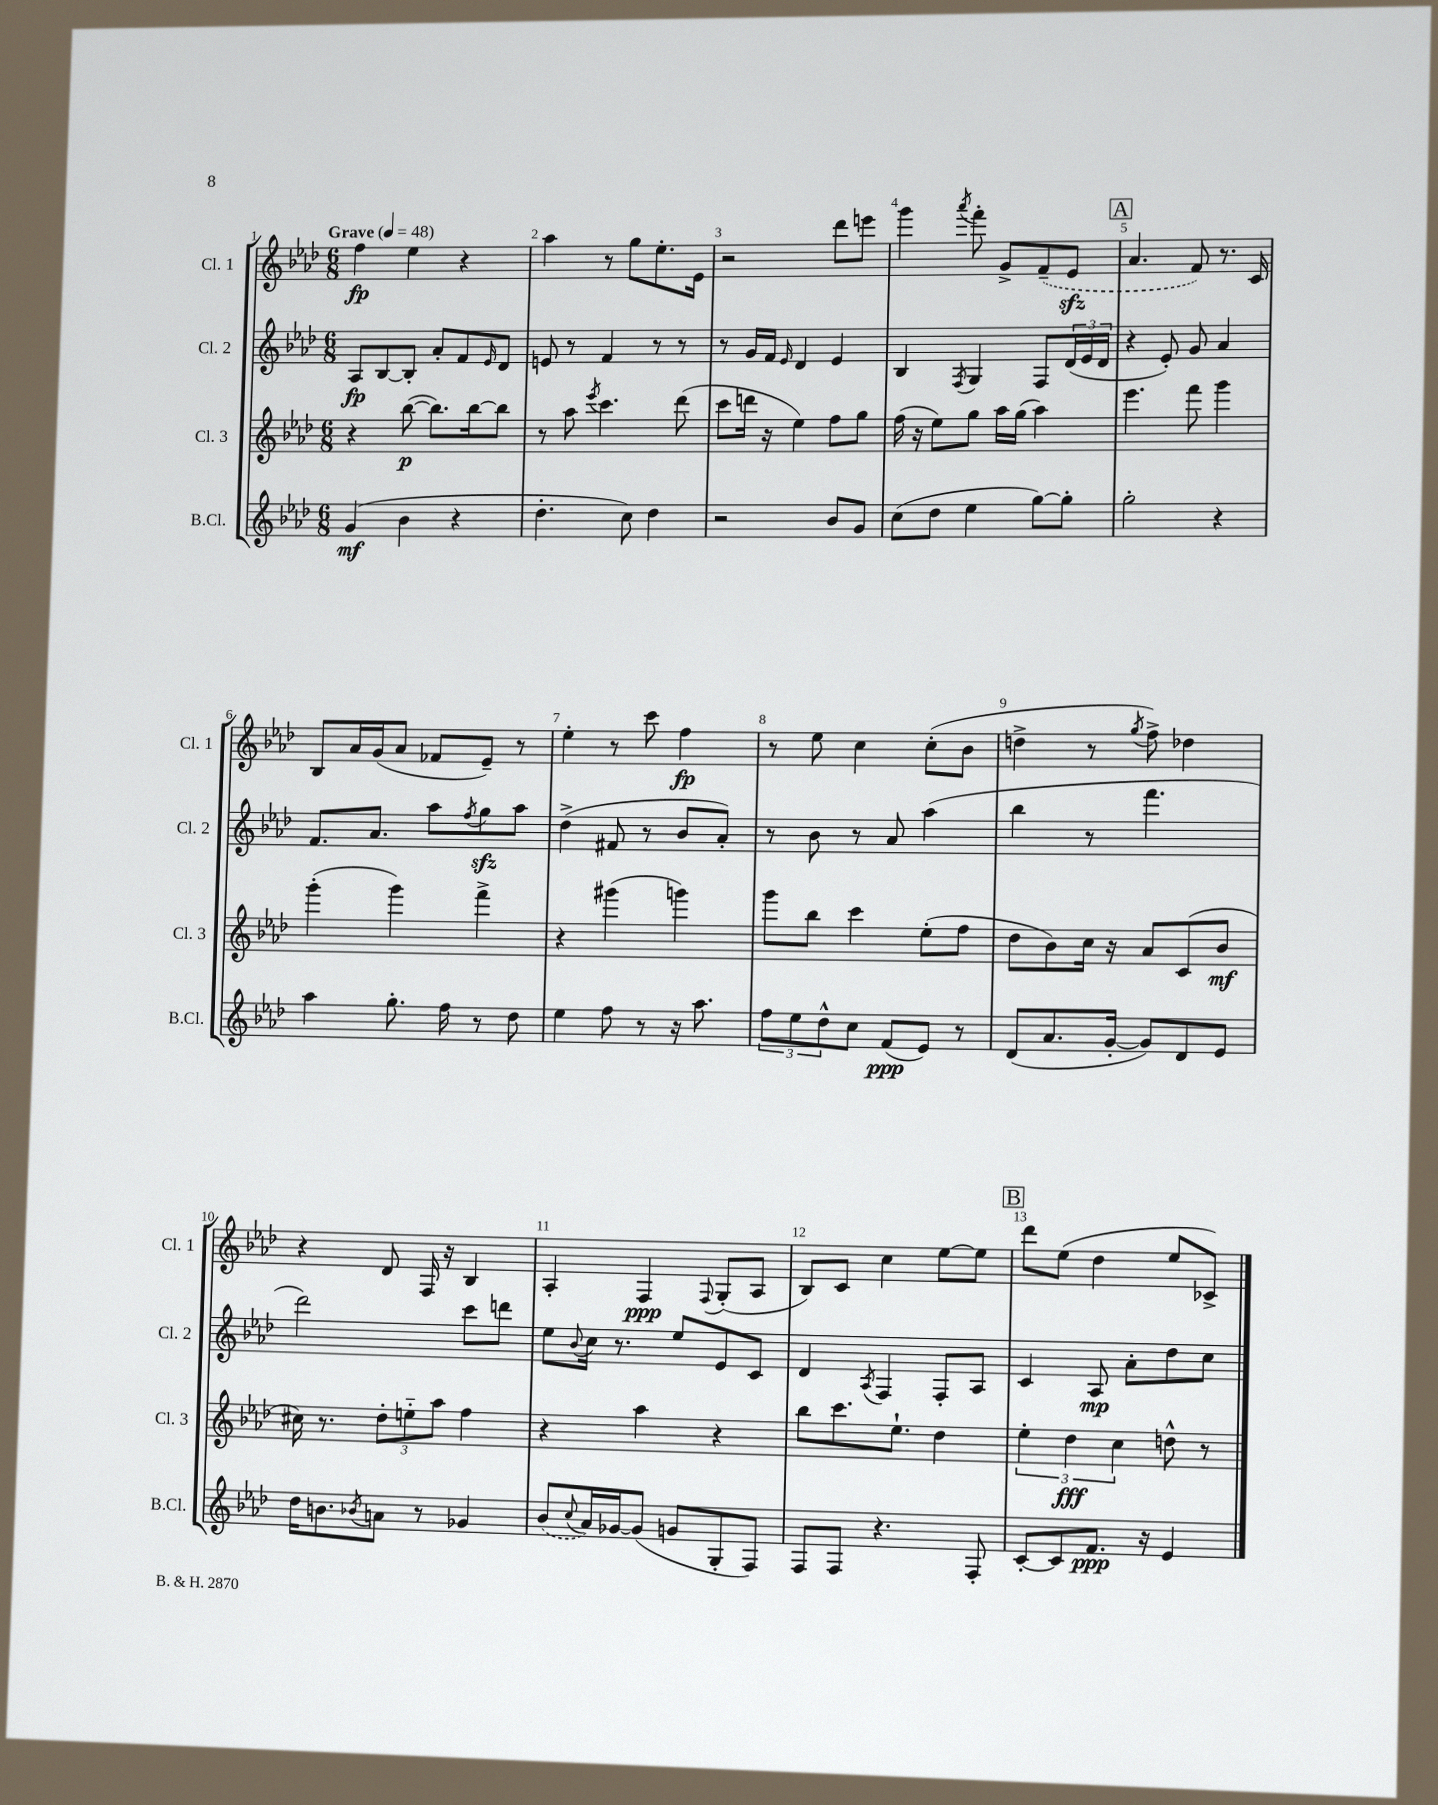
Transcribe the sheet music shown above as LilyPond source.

<<
\new StaffGroup <<
\new Staff = "s0" \with { instrumentName = "Cl. 1" shortInstrumentName = "Cl. 1" } {
    \clef treble \key aes \major \numericTimeSignature \time 6/8 \tempo "Grave" 4 = 48
    f''4\fp ees''4 r4 |
    aes''4 r8 g''8 ees''8.-. ees'16 |
    r2 des'''8 e'''8 |
    g'''4 \acciaccatura { aes'''8 } f'''8-. g'8-> \once \slurDashed f'8--( ees'8\sfz |
    \mark \markup { \box "A" } aes'4. f'8) r8. c'16 |
    bes8 aes'16 g'16( aes'8 fes'8 ees'8--) r8 |
    ees''4-. r8 c'''8 f''4\fp |
    r8 ees''8 c''4 c''8-.( bes'8 |
    d''4-> r8 \acciaccatura { g''8 } f''8->) des''4 |
    r4 des'8 f16 r16 bes4 |
    aes4-. f4\ppp \appoggiatura { f8 } g8-.( aes8 |
    bes8) c'8 c''4 ees''8~ ees''8 |
    \mark \markup { \box "B" } des'''8 ees''8( des''4 ees''8 ces'8->) \bar "|." |
}
\new Staff = "s1" \with { instrumentName = "Cl. 2" shortInstrumentName = "Cl. 2" } {
    \clef treble \key aes \major \numericTimeSignature \time 6/8
    aes8\fp bes8~ bes8-. aes'8-. f'8 \grace { ees'16 } des'8 |
    e'8 r8 f'4 r8 r8 |
    r8 g'16 f'16 \grace { ees'16 } des'4 ees'4 |
    bes4 \acciaccatura { f8 } g4 f8 \tuplet 3/2 { des'16( ees'16 des'16 } |
    \mark \markup { \box "A" } r4 ees'8-.) g'8 aes'4 |
    f'8. aes'8. aes''8 \acciaccatura { f''8 } g''8\sfz aes''8 |
    des''4->( fis'8 r8 bes'8 aes'8-.) |
    r8 bes'8 r8 aes'8 aes''4( |
    bes''4 r8 f'''4. |
    des'''2) c'''8 d'''8 |
    ees''8 \appoggiatura { bes'8 } c''16 r8. ees''8 ees'8 c'8 |
    des'4 \acciaccatura { aes8 } f4 f8-. aes8 |
    \mark \markup { \box "B" } c'4 aes8\mp aes'8-. des''8 c''8 \bar "|." |
}
\new Staff = "s2" \with { instrumentName = "Cl. 3" shortInstrumentName = "Cl. 3" } {
    \clef treble \key aes \major \numericTimeSignature \time 6/8
    r4 bes''8~\p( bes''8.) bes''16~ bes''8 |
    r8 aes''8 \acciaccatura { ees'''8 } c'''4. des'''8( |
    c'''8 d'''16 r16 ees''4) f''8 g''8 |
    f''16( r16 ees''8) g''8 aes''16 g''16( aes''4) |
    \mark \markup { \box "A" } ees'''4. f'''8 g'''4 |
    g'''4-.( g'''4) f'''4-> |
    r4 gis'''4( g'''4) |
    g'''8 bes''8 c'''4 ees''8-.( f''8 |
    des''8 bes'8) c''16 r16 aes'8 c'8( bes'8\mf |
    cis''16) r8. \tuplet 3/2 { des''8-. e''8-_ aes''8 } f''4 |
    r4 aes''4 r4 |
    bes''8 c'''8. ees''8.-! des''4 |
    \mark \markup { \box "B" } \tuplet 3/2 { ees''4-. des''4\fff c''4 } d''8-^ r8 \bar "|." |
}
\new Staff = "s3" \with { instrumentName = "B.Cl." shortInstrumentName = "B.Cl." } {
    \clef treble \key aes \major \numericTimeSignature \time 6/8
    g'4\mf( bes'4 r4 |
    des''4.-. c''8) des''4 |
    r2 bes'8 g'8 |
    c''8( des''8 ees''4 g''8~) g''8-. |
    \mark \markup { \box "A" } g''2-. r4 |
    aes''4 g''8.-. f''16 r8 des''8 |
    ees''4 f''8 r8 r16 aes''8. |
    \tuplet 3/2 { f''8 ees''8 des''8-^ } c''8 f'8\ppp( ees'8) r8 |
    des'8( aes'8. g'16~-. g'8) des'8 ees'8 |
    des''16 b'8. \acciaccatura { bes'8 } a'8 r8 ges'4 |
    \once \slurDashed bes'8( \appoggiatura { c''8 } aes'16) ges'16~ ges'8( g'8 g8-. f8) |
    f8 f8 r4. f8-. |
    \mark \markup { \box "B" } c'8~-. c'8 f'8.\ppp r16 ees'4 \bar "|." |
}
>>
>>
\layout { \context { \Score \override BarNumber.break-visibility = ##(#f #t #t) barNumberVisibility = #all-bar-numbers-visible } }
